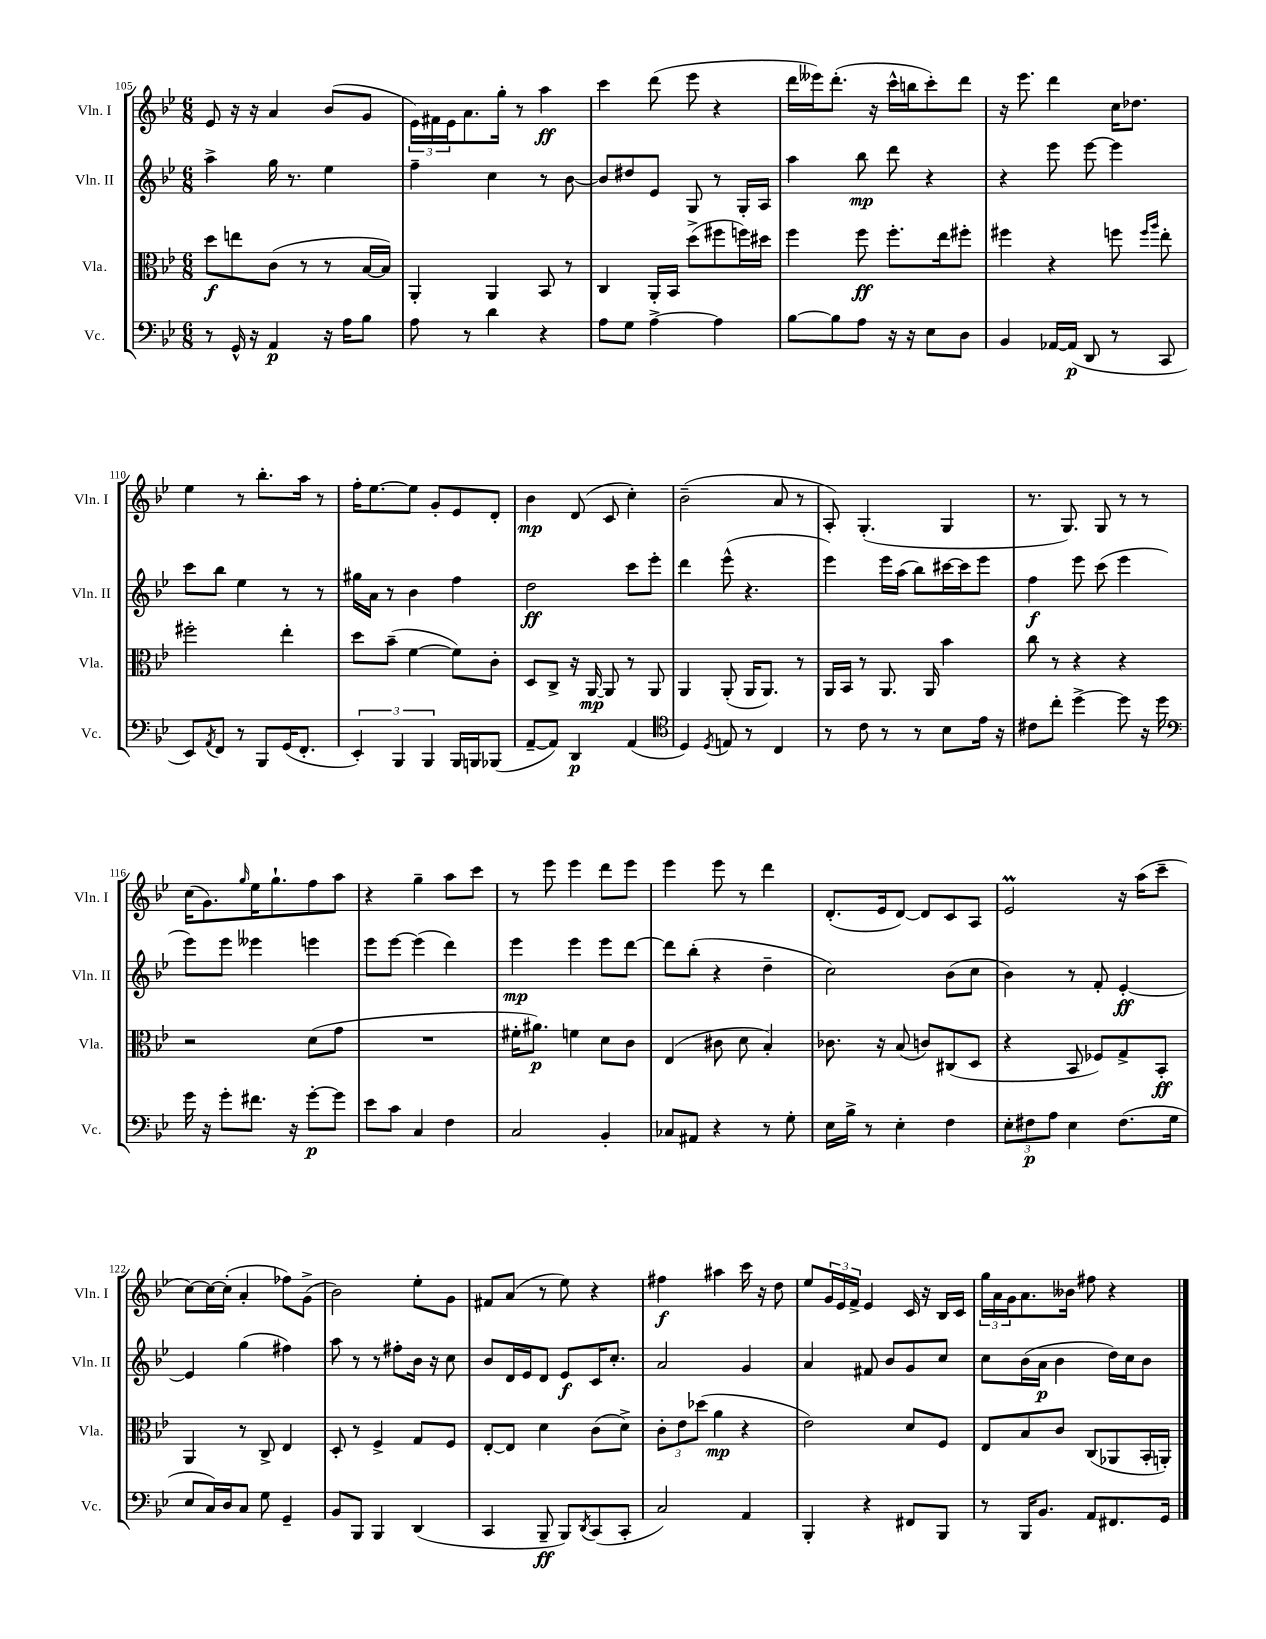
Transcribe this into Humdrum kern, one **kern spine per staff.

**kern	**kern	**kern	**kern
*staff4	*staff3	*staff2	*staff1
*clefF4	*clefC3	*clefG2	*clefG2
*k[b-e-]	*k[b-e-]	*k[b-e-]	*k[b-e-]
*M6/8	*M6/8	*M6/8	*M6/8
8r	8dd	4aa^	8e-
16GG^^	8ee	.	16r
16r	.	.	16r
4AA	(8c	16gg	4a
.	.	8.r	.
.	8r	.	.
16r	8r	4ee-	(8b-
16A	.	.	.
8B-	[16B-	.	8g
.	16B-])	.	.
=	=	=	=
8A	4AA'	4ff~	24e-)
.	.	.	24f#
.	.	.	24e-
8r	.	.	8.a
4d	4AA	4cc	.
.	.	.	16gg'
.	.	.	8r
4r	8BB-	8r	4aa
.	8r	[8b-	.
=	=	=	=
8A	4C	8b-]	4ccc
8G	.	8dd#	.
[4A^	16AA'	8e-	(8ddd
.	16BB-	.	.
.	(8dd^	8G	8eee-
4A]	8ff#	8r	4r
.	16ff)	16G'	.
.	16dd#	16A	.
=	=	=	=
[8B-	4ff	4aa	16ddd
.	.	.	16eee--)
8B-]	.	.	(8.ddd'
8A	8ff	8bb-	.
.	.	.	16r
16r	8.ff'	8ddd	16ccc^^
16r	.	.	16bb
8E-	.	4r	8ccc')
.	16ee-	.	.
8D	8ff#'	.	8ddd
=	=	=	=
4BB-	4ff#	4r	16r
.	.	.	8.eee-
[16AA-	4r	8eee-	4ddd
(16AA-]	.	.	.
8DD	.	[8eee-	.
8r	8ff	4eee-]	16cc
.	.	.	8.dd-
.	16qqff	.	.
.	16qqaa	.	.
8CC	8ee-'	.	.
=	=	=	=
8EE-)	2ff#'	8ccc	4ee-
8qAA	.	.	.
8FF	.	8bb-	.
8r	.	4ee-	8r
8BBB-	.	.	8.bb-'
(16GG	4ee-'	8r	.
8.FF'	.	.	16aa
.	.	8r	8r
=	=	=	=
6EE-')	8dd	16gg#	16ff'
.	.	16a	[8.ee-
.	(8b-~	8r	.
6BBB-	.	.	.
.	[4f	4b-	8ee-]
6BBB-	.	.	.
.	.	.	8g'
16BBB-	8f])	4ff	8e-
16BBB	.	.	.
(8BBB-	8c'	.	8d'
=	=	=	=
[8AA~	8D	2dd	4b-
8AA])	8C^	.	.
4DD	16r	.	(8d
.	[16AA	.	.
.	8AA]	.	8c
(4AA	8r	8ccc	4cc')
.	8AA	8eee-'	.
=	=	=	=
*clefC4	*	*	*
4D)	4AA	4ddd	(2b-~
8qD	.	.	.
8E	(8AA'	(8eee-^^	.
8r	16AA	4.r	.
.	8.AA)	.	.
4C	.	.	8a
.	8r	.	8r
=	=	=	=
8r	16AA	4eee-)	8A')
.	16BB-	.	.
8c	8r	.	(4.G'
8r	8.AA	16eee-	.
.	.	(16aa	.
8r	.	8bb-)	.
.	16AA	.	.
8B-	4b-	[16ccc#	4G
.	.	16ccc#]	.
16e-	.	8eee-	.
16r	.	.	.
=	=	=	=
8c#	8cc	4ff	8.r
8cc'	8r	.	.
.	.	.	8.G)
[4dd^	4r	8eee-	.
.	.	(8ccc	8G
8dd]	4r	4eee-	8r
16r	.	.	8r
16dd	.	.	.
=	=	=	=
*clefF4	*	*	*
16g	2r	8eee-)	(16cc
16r	.	.	8.g)
8g'	.	8eee-	.
.	.	.	16qqgg
8.f#	.	4eee--	16ee-
.	.	.	8.gg`
16r	.	.	.
[8g'	(8d	4eee	8ff
8g]	8g	.	8aa
=	=	=	=
8e-	2.r	8eee-	4r
8c	.	[8eee-	.
4C	.	(4eee-]	4gg~
4F	.	4ddd)	8aa
.	.	.	8ccc
=	=	=	=
2C	16f#'	4eee-	8r
.	8.a#)	.	.
.	.	.	8eee-
.	4f	4eee-	4eee-
4BB-'	8d	8eee-	8ddd
.	8c	[8ddd	8eee-
=	=	=	=
8C-	(4E-	8ddd]	4eee-
8AA#	.	(8bb-'	.
4r	8c#	4r	8eee-
.	8d	.	8r
8r	4B-')	4dd~	4ddd
8G'	.	.	.
=	=	=	=
16E-	8.c-	2cc)	(8.d'
16B-^	.	.	.
8r	.	.	.
.	16r	.	16e-
4E-'	(8B-	.	[8d)
.	8c)	.	8d]
4F	(8C#	(8b-	8c
.	8D	8cc	8A
=	=	=	=
12E-'	4r	4b-)	2e-
12F#	.	.	.
12A	.	.	.
4E-	8BB-	8r	.
.	8F-)	8f'	.
(8.F#	8G^	[4e-'	16r
.	.	.	(16aa
.	8BB-'	.	8ccc~
16G	.	.	.
=	=	=	=
8E-	4AA	4e-]	[8cc)
16C)	.	.	16cc_
16D	.	.	(16cc']
8C	8r	(4gg	4a'
8G	8C^	.	.
4GG~	4E-	4ff#)	8ff-)
.	.	.	(8g^
=	=	=	=
8BB-	8D'	8aa	2b-)
8BBB-	8r	8r	.
4BBB-	4F^	8r	.
.	.	8ff#'	.
(4DD	8G	16b-	8ee-'
.	.	16r	.
.	8F	8cc	8g
=	=	=	=
4CC	[8E-'	8b-	8f#
.	8E-]	16d	(8a
.	.	16e-	.
8BBB-~	4d	8d	8r
8BBB-)	.	8e-	8ee-)
8qDD	.	.	.
(8CC	(8c	16c	4r
.	.	8.cc'	.
8CC'	8d^)	.	.
=	=	=	=
2C)	12c'	2a	4ff#
.	12e-	.	.
.	(12dd-	.	.
.	4a	.	4aa#
4AA	4r	4g	16ccc
.	.	.	16r
.	.	.	8dd
=	=	=	=
4BBB-'	2e-)	4a	8ee-
.	.	.	24g
.	.	.	24e-
.	.	.	24f^
4r	.	8f#	4e-
.	.	8b-	.
8FF#	8d	8g	16c
.	.	.	16r
8BBB-	8F	8cc	16B-
.	.	.	16c
=	=	=	=
8r	8E-	8cc	24gg
.	.	.	24a
.	.	.	24g
16BBB-	8B-	(16b-	8.a
8.BB-	.	16a	.
.	8c	4b-	.
.	.	.	16b--
8AA	(8C	.	8ff#
8.FF#	8AA-	16dd)	4r
.	.	16cc	.
.	16BB-'	8b-	.
16GG	16AA')	.	.
==	==	==	==
*-	*-	*-	*-
